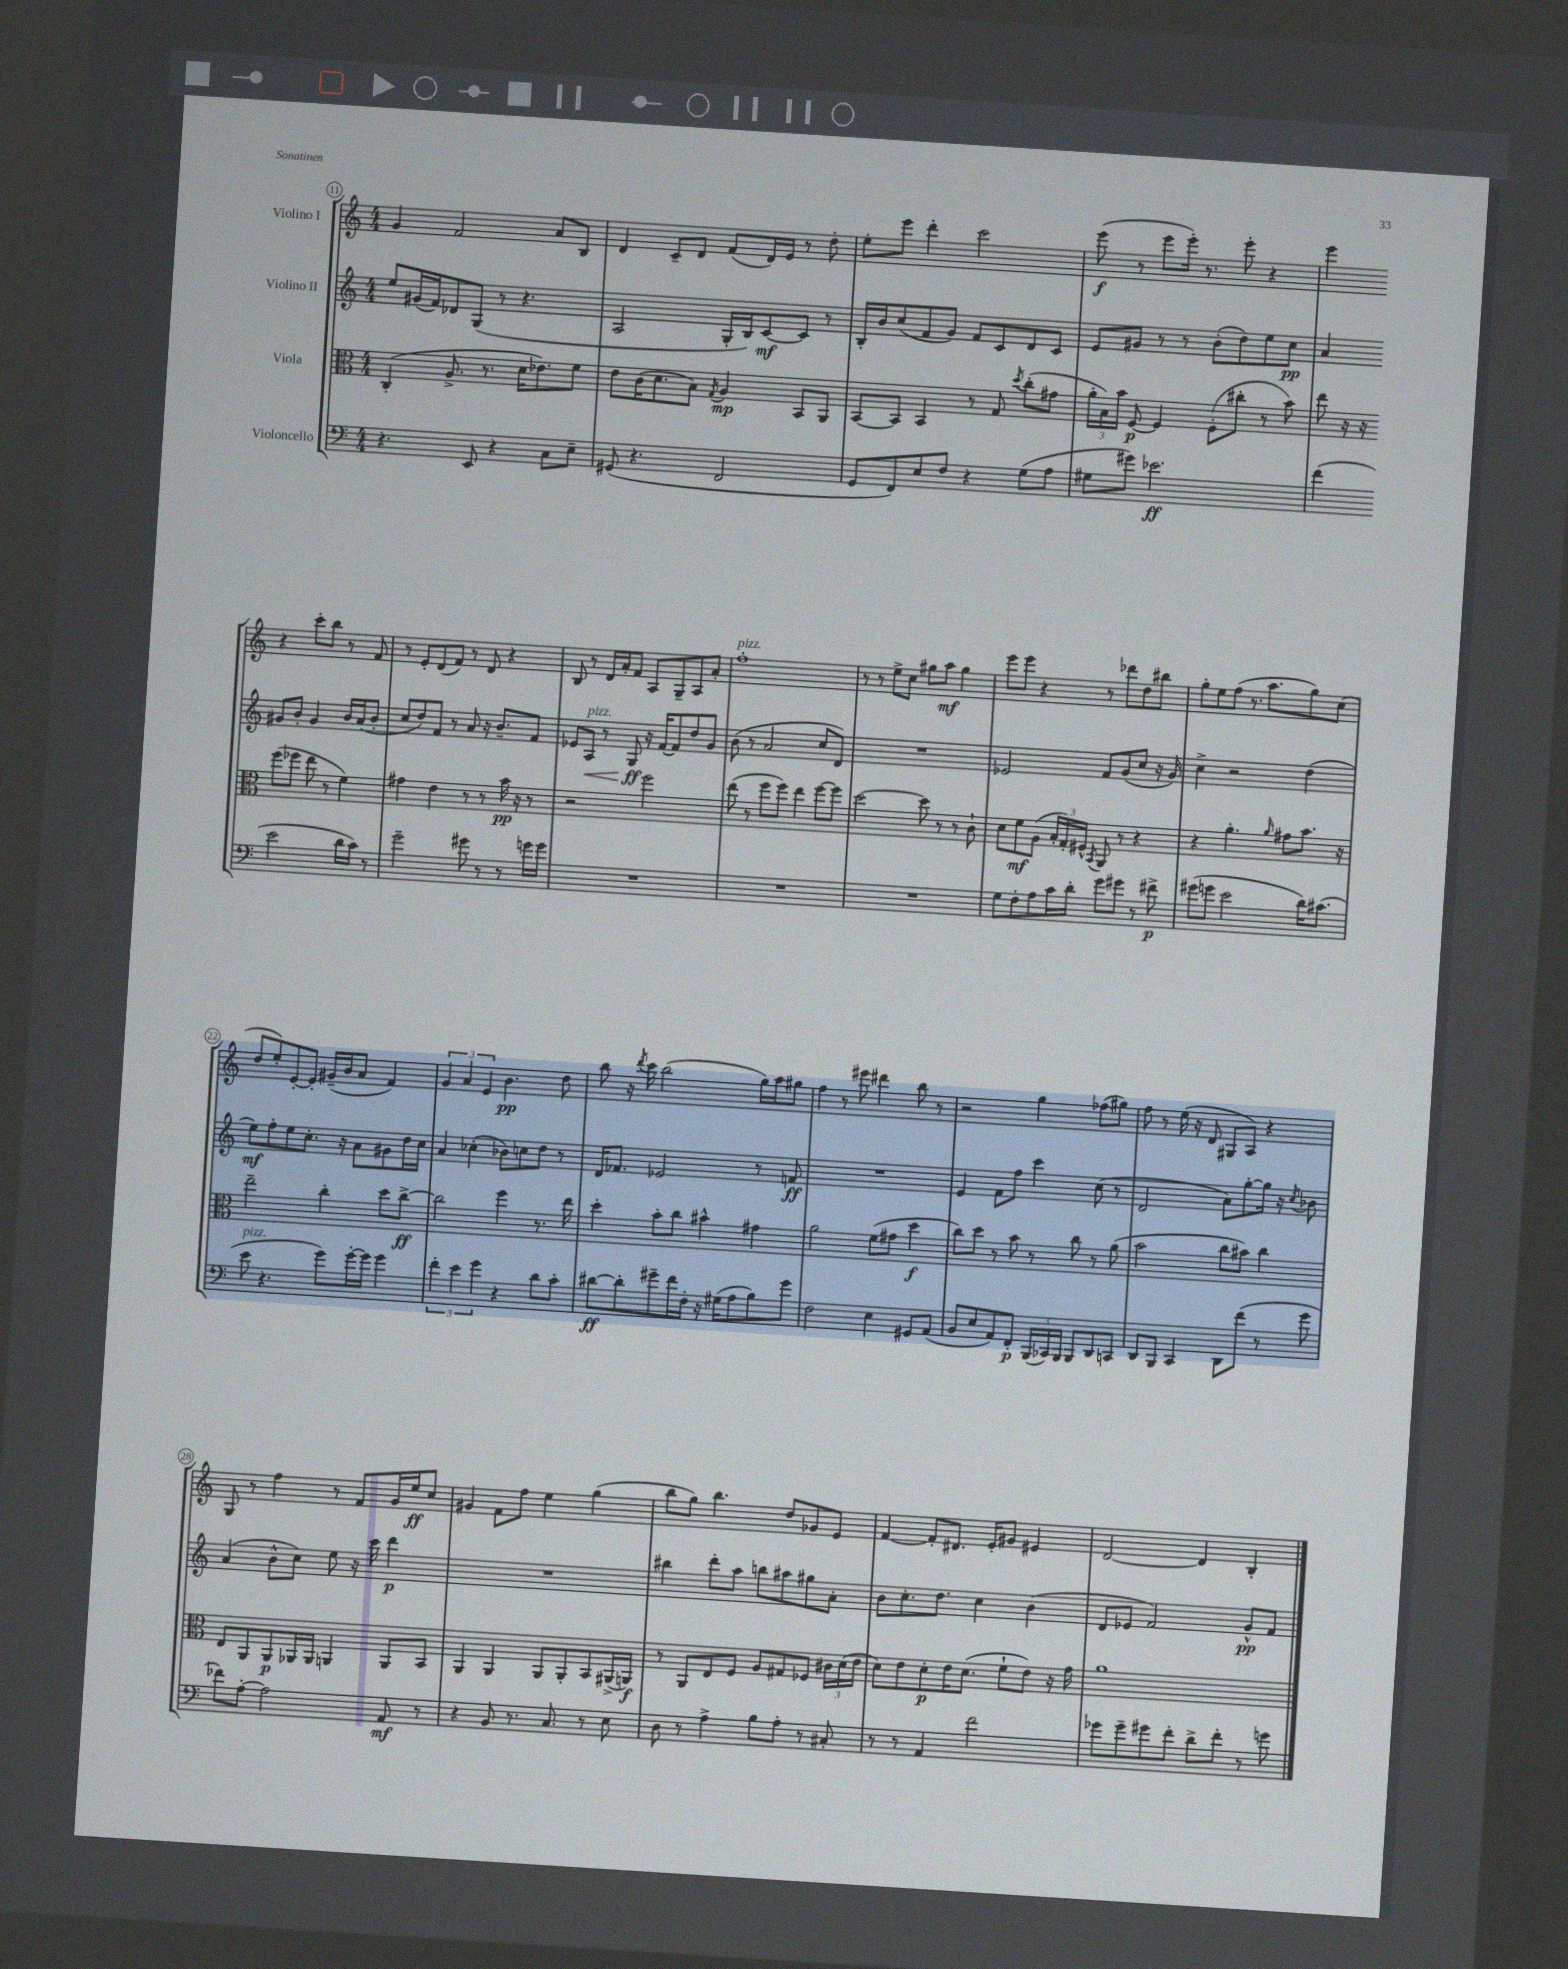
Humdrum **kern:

**kern	**dynam	**kern	**dynam	**kern	**dynam	**kern	**dynam
*part4	*part4	*part3	*part3	*part2	*part2	*part1	*part1
*staff4	*staff4	*staff3	*staff3	*staff2	*staff2	*staff1	*staff1
*I"Violoncello	*	*I"Viola	*	*I"Violino II	*	*I"Violino I	*
*clefF4	*	*clefC3	*	*clefG2	*	*clefG2	*
*k[]	*	*k[]	*	*k[]	*	*k[]	*
*M4/4	*	*M4/4	*	*M4/4	*	*M4/4	*
=11	=11	=11	=11	=11	=11	=11	=11
4.r	.	(4C'/	.	8ee/L	.	4g/	.
.	.	.	.	(16g#X/L	.	.	.
.	.	.	.	16f/J)	.	.	.
.	.	8.A^/	.	8d-X/	.	2f/	.
8EE/	.	.	.	(8G/J	.	.	.
.	.	8.r	.	.	.	.	.
4r	.	.	.	8r	.	.	.
.	.	16d\KL	.	4.r	.	.	.
.	.	8.e-X\)	.	.	.	.	.
8C\L	.	.	.	.	.	8a/L	.
8E~\J	.	8f\J	.	.	.	8B/J	.
=12	=12	=12	=12	=12	=12	=12	=12
(8GG#X/	.	8e\L	.	2A/	.	4d/	.
4.r	.	(16c\K	.	.	.	.	.
.	.	8.d\	.	.	.	.	.
.	.	.	.	.	.	8c~/L	.
.	.	8B\J)	.	.	.	8d/J	.
.	.	8qG/	.	.	.	.	.
2FF/	.	4A/	mp	16G'/LL	.	(8f/L	.
.	.	.	.	16B/J)	.	.	.
.	.	.	.	[8c/	mf	16d/L)	.
.	.	.	.	.	.	16e/JJ	.
.	.	8BB/L	.	8c/J]	.	8r	.
.	.	8AA/J	.	8r	.	8dd'\	.
=13	=13	=13	=13	=13	=13	=13	=13
8GG/L	.	[8BB/L	.	16B'/LL	.	8ee'\L	.
.	.	.	.	16b/J	.	.	.
8FF/)	.	8BB/J]	.	(8cc/	.	8eee\J	.
8E/	.	4BB/	.	8f/	.	4ddd'\	.
8F/J	.	.	.	8g/J)	.	.	.
4r	.	8r	.	8f/L	.	2ccc\	.
.	.	8G/	.	8c/	.	.	.
.	.	8qdd/	.	.	.	.	.
(8G\L	.	(8cc'\L	.	8d/	.	.	.
8A\J	.	8g#X\J	.	8c/J	.	.	.
=14	=14	=14	=14	=14	=14	=14	=14
8G#X\L	.	24a'\LL	.	8e/L	.	(8eee\	f
.	.	24B\)	.	.	.	.	.
.	.	24b\JJ	.	.	.	.	.
8g#X\J)	.	[8F/	p	8g#X/J	.	8r	.
2.e-X\	ff	4F/]	.	8r	.	8eee\L	.
.	.	.	.	8r	.	16eee'\Jk)	.
.	.	.	.	.	.	8.r	.
.	.	(8F'\L	.	(8b'\L	.	.	.
.	.	8cc#X'\J	.	8dd\)	.	8eee'\	.
.	.	8r	.	8ee\	.	4r	.
.	.	8b\)	.	8cc\J	pp	.	.
=15	=15	=15	=15	=15	=15	=15	=15
(4f\	.	8ee\	.	4a/	.	4eee\	.
.	.	16r	.	.	.	.	.
.	.	16r	.	.	.	.	.
2e\	.	(8ff\L	.	8g#X/L	.	4r	.
.	.	8ff-X\J	.	8b'/J	.	.	.
.	.	8ee\	.	4g#/	.	8ccc'\L	.
.	.	8r	.	.	.	8bb\J	.
16d\LL	.	4f\)	.	16b/LL	.	8r	.
16c\JJ)	.	.	.	(16a/J	.	.	.
8r	.	.	.	8b'/J	.	8f/	.
!!LO:LB:g=z
=16	=16	=16	=16	=16	=16	=16	=16
2g~\	.	4g#X\	.	8cc/L	.	8r	.
.	.	.	.	8dd/)	.	8e'/L	.
.	.	4e\	.	8f/J	.	(8d/	.
.	.	.	.	8r	.	8f/J)	.
8g#X\	.	8r	.	8a/	.	8r	.
8r	.	8r	.	16r	.	8d/	.
.	.	.	.	8.b~/L	.	.	.
8r	.	16b\	pp	.	.	4r	.
.	.	16r	.	.	.	.	.
16gn\LL	.	8r	.	8f/J	.	.	.
16g\JJ	.	.	.	.	.	.	.
=17	=17	=17	=17	=17	=17	=17	=17
1r	.	2r	.	8e-X/L	.	8B/	.
!	!	!	!	!LO:TX:a:i:t=pizz.	!	!	!
!	!	!	!	!	!LO:HP:b	!	!
.	.	.	.	8A/J	<	8r	.
.	.	.	.	8r	.	16d/LL	.
.	.	.	.	.	.	16a'/J	.
.	.	.	.	8G/	ff	8f/J	.
.	.	2ff\	.	16r	[	8A/L	.
.	.	.	.	[16f/KL	.	.	.
.	.	.	.	8f/]	.	8G~/	.
.	.	.	.	8dd/	.	8A/	.
.	.	.	.	8g/J	.	8a'/J	.
=18	=18	=18	=18	=18	=18	=18	=18
!	!	!	!	!	!	!LO:TX:a:i:t=pizz.	!
1r	.	(8ee\	.	(8b\	.	1ff'	.
.	.	8r	.	8r	.	.	.
.	.	8ff\L	.	2a/	.	.	.
.	.	8ff\J)	.	.	.	.	.
.	.	4ee\	.	.	.	.	.
.	.	[8ff\L	.	8cc/L	.	.	.
.	.	8ff\J]	.	8d/J)	.	.	.
=19	=19	=19	=19	=19	=19	=19	=19
1r	.	[2dd\	.	1r	.	8r	.
.	.	.	.	.	.	8r	.
.	.	.	.	.	.	8ee^\L	.
.	.	.	.	.	.	8cc\J	.
.	.	8dd\]	.	.	.	8gg#X\L	.
.	.	8r	.	.	.	8aa\J	mf
.	.	8r	.	.	.	4gg#\	.
.	.	8c`\	.	.	.	.	.
=20	=20	=20	=20	=20	=20	=20	=20
8G\L	.	8d\L	.	2e-X/	.	8eee\L	.
8F'\	.	8f\	mf	.	.	8eee\J	.
8A\	.	(8A\J	.	.	.	4r	.
16c\L	.	24B'/LL	.	.	.	.	.
.	.	24G'/)	.	.	.	.	.
16d'\JJ	.	.	.	.	.	.	.
.	.	24F#X^^/JJ	.	.	.	.	.
.	.	8qBB/	.	.	.	.	.
8g\L	.	8AA/	.	8f/L	.	8r	.
8g#X\J	.	8r	.	(8g/	.	8ddd-X\L	.
8r	.	4r	.	8cc/J	.	8dd\	.
8f#X^\	p	.	.	16r	.	8bb#X\J	.
.	.	.	.	16g/)	.	.	.
=21	=21	=21	=21	=21	=21	=21	=21
(8g#X\L	.	4r	.	4cc^\	.	8gg'\L	.
8gn\J	.	.	.	.	.	8ee\	.
2e\	.	4.a'\	.	2r	.	(8ff\J	.
.	.	.	.	.	.	8.r	.
.	.	.	.	.	.	8.aa\L	.
.	.	16qqa/	.	.	.	.	.
.	.	8g#X\L	.	.	.	.	.
16d\KL)	.	8.b\J	.	(4dd\	.	8gg\)	.
(8.c#X\J	.	.	.	.	.	.	.
.	.	.	.	.	.	(8cc\J	.
.	.	16r	.	.	.	.	.
!!LO:LB:g=z
=22	=22	=22	=22	=22	=22	=22	=22
!LO:TX:a:i:t=pizz.	!	!	!	!	!	!	!
8e\	.	2ee~\	.	8ee\L)	mf	8dd/L	.
4.r	.	.	.	8ff'\	.	8ee'/)	.
.	.	.	.	8ee\	.	[8e'/	.
.	.	.	.	8.cc'\J	.	8e'/J]	.
8g\L)	.	4cc'\	.	.	.	(16g#X~/LL	.
.	.	.	.	16r	.	16b/J	.
[16g'\L	.	.	.	8a\L	.	8a/J	.
16g\JJ]	.	.	.	.	.	.	.
4g\	.	8dd\L	.	8g#X\	.	4f/)	.
.	.	[8cc^\J	ff	16dd\L	.	.	.
.	.	.	.	16cc\JJ	.	.	.
=23	=23	=23	=23	=23	=23	=23	=23
6f'\	.	2cc\]	.	4a/	.	6g/	.
6e\	.	.	.	.	.	6a/	.
.	.	.	.	(4cc-X'\	.	.	.
6g\	.	.	.	.	.	6e/	.
4r	.	4ff\	.	8b-X\L)	.	4.b\	pp
.	.	.	.	8ccn\	.	.	.
8d\L	.	8.r	.	8dd\J	.	.	.
8c'\J	.	.	.	8r	.	8dd\	.
.	.	16ee\	.	.	.	.	.
=24	=24	=24	=24	=24	=24	=24	=24
[8d#X\L	ff	4dd'\	.	16d/KL	.	8bb\	.
.	.	.	.	8.f-X/J	.	.	.
8d#'\]	.	.	.	.	.	16r	.
.	.	.	.	.	.	8qddd/	.
.	.	.	.	.	.	16ccc\	.
8g#X~\	.	8b'\L	.	2e-X/	.	(2bb\	.
16f\L	.	8cc\J	.	.	.	.	.
16F'\JJ	.	.	.	.	.	.	.
16r	.	4b#X^^\	.	.	.	.	.
(16G#X\KL	.	.	.	.	.	.	.
8A\	.	.	.	.	.	.	.
8B\)	.	4g#X\	.	8r	.	16gg\LL)	.
.	.	.	.	.	.	16aa\J	.
8g#\J	.	.	.	8fn/	ff	8gg#X\J	.
=25	=25	=25	=25	=25	=25	=25	=25
2F\	.	2a\	.	1r	.	4ff\	.
.	.	.	.	.	.	8r	.
.	.	.	.	.	.	8eee#X\	.
4E\	.	(8f\L	.	.	.	4ddd#X\	.
.	.	8g#X\J	.	.	.	.	.
8GG#X/L	.	4dd\	f	.	.	8bb\	.
(8AA/J	.	.	.	.	.	8r	.
=26	=26	=26	=26	=26	=26	=26	=26
8BB/L	.	8cc\L)	.	4e/	.	2r	.
8E/	.	8dd\J	.	.	.	.	.
8AA/)	.	8r	.	8f\L	.	.	.
8FF'/J	p	8b\	.	8ff\J	.	.	.
(24BBB/LL	.	8r	.	4ccc\	.	4gg\	.
24CC-X/)	.	.	.	.	.	.	.
24BBB/JJ	.	.	.	.	.	.	.
8BBB/L	.	8cc\	.	.	.	.	.
8DD/	.	8r	.	(8cc\	.	(8ff-X\L	.
8CCn/J	.	(8a\	.	8r	.	8gg#X\J)	.
=27	=27	=27	=27	=27	=27	=27	=27
8DD/L	.	2b\	.	2d/	.	8ff\	.
8BBB/J	.	.	.	.	.	8r	.
4CC/	.	.	.	.	.	(16ee\	.
.	.	.	.	.	.	16r	.
.	.	.	.	.	.	8d/	.
8DD\L	.	8cc\L	.	8a\L)	.	8G#X/L	.
(8f\J	.	8b#X\J)	.	[8gg'\	.	8A/J)	.
8r	.	4cc\	.	16gg\Jk]	.	4r	.
.	.	.	.	16r	.	.	.
.	.	.	.	8qcc/	.	.	.
8g\	.	.	.	8b-X\	.	.	.
!!LO:LB:g=z
=28	=28	=28	=28	=28	=28	=28	=28
8f-X\L)	.	8E/L	.	(4a/	.	8G/	.
[8A'\J	.	8AA/	.	.	.	8r	.
2A\]	.	8AA/	p	8b^^\L	.	4ff\	.
.	.	16AA-X/L	.	8cc\J)	.	.	.
.	.	16AA-/JJ	.	.	.	.	.
.	.	4AAn/	.	8ee\	.	8r	.
.	.	.	.	16r	.	8f/L	.
.	.	.	.	16ccc\	.	.	.
8AA/	mf	8AA/L	.	4ddd\	p	16g/L	.
.	.	.	.	.	.	16ee/J	ff
8r	.	8BB/J	.	.	.	8cc/J	.
=29	=29	=29	=29	=29	=29	=29	=29
4r	.	4AA/	.	1r	.	4g#X/	.
8BB/	.	4AA/	.	.	.	8f\L	.
8.r	.	.	.	.	.	8ff\J	.
.	.	8AA/L	.	.	.	4ee\	.
8.C/	.	.	.	.	.	.	.
.	.	8AA'/	.	.	.	.	.
8r	.	8BB/	.	.	.	(4gg\	.
8E\	.	(16AA#X^/L	.	.	.	.	.
.	.	16AAn/JJ)	f	.	.	.	.
=30	=30	=30	=30	=30	=30	=30	=30
8D\	.	8r	.	4bb#X\	.	8bb\L	.
8r	.	8AA/L	.	.	.	8gg\J)	.
4A^\	.	8E/	.	8ddd'\L	.	4.bb\	.
.	.	8F/J	.	8aa\J	.	.	.
8B\L	.	8A/L	.	8bbn\L	.	.	.
8A'\J	.	8G#X/	.	8aa#X\	.	8dd/L	.
8r	.	8F-X/J	.	8gg#X\	.	8g-X/	.
8C#X'/	.	24c#X\LL	.	8a'\J	.	8e/J	.
.	.	(24d\	.	.	.	.	.
.	.	24e\JJ	.	.	.	.	.
=31	=31	=31	=31	=31	=31	=31	=31
8r	.	8d\L)	.	8b\L	.	[4f/	.
8r	.	8e\	.	8.cc'\	.	.	.
4AA/	.	8d'\	p	.	.	8f'/L]	.
.	.	.	.	8.dd\J	.	.	.
.	.	16e\K	.	.	.	8.d#X/J	.
.	.	(8.d\J	.	.	.	.	.
2f\	.	.	.	4cc\	.	.	.
.	.	.	.	.	.	16e'/KL	.
.	.	8f`\L	.	.	.	8g#X/J	.
.	.	8e\J)	.	(4b\	.	4e#X/	.
.	.	16r	.	.	.	.	.
.	.	16g\	.	.	.	.	.
=32	=32	=32	=32	=32	=32	=32	=32
8g-X\L	.	1a	.	8d/L	.	[2d/	.
8g-~\	.	.	.	8e-X/J	.	.	.
8g#X\	.	.	.	2f/)	.	.	.
8f'\J	.	.	.	.	.	.	.
8d^\L	.	.	.	.	.	4d/]	.
8f'\J	.	.	.	.	.	.	.
8r	.	.	.	8g^^/L	pp	4B'/	.
8gn\	.	.	.	8f/J	.	.	.
==	==	==	==	==	==	==	==
*-	*-	*-	*-	*-	*-	*-	*-
